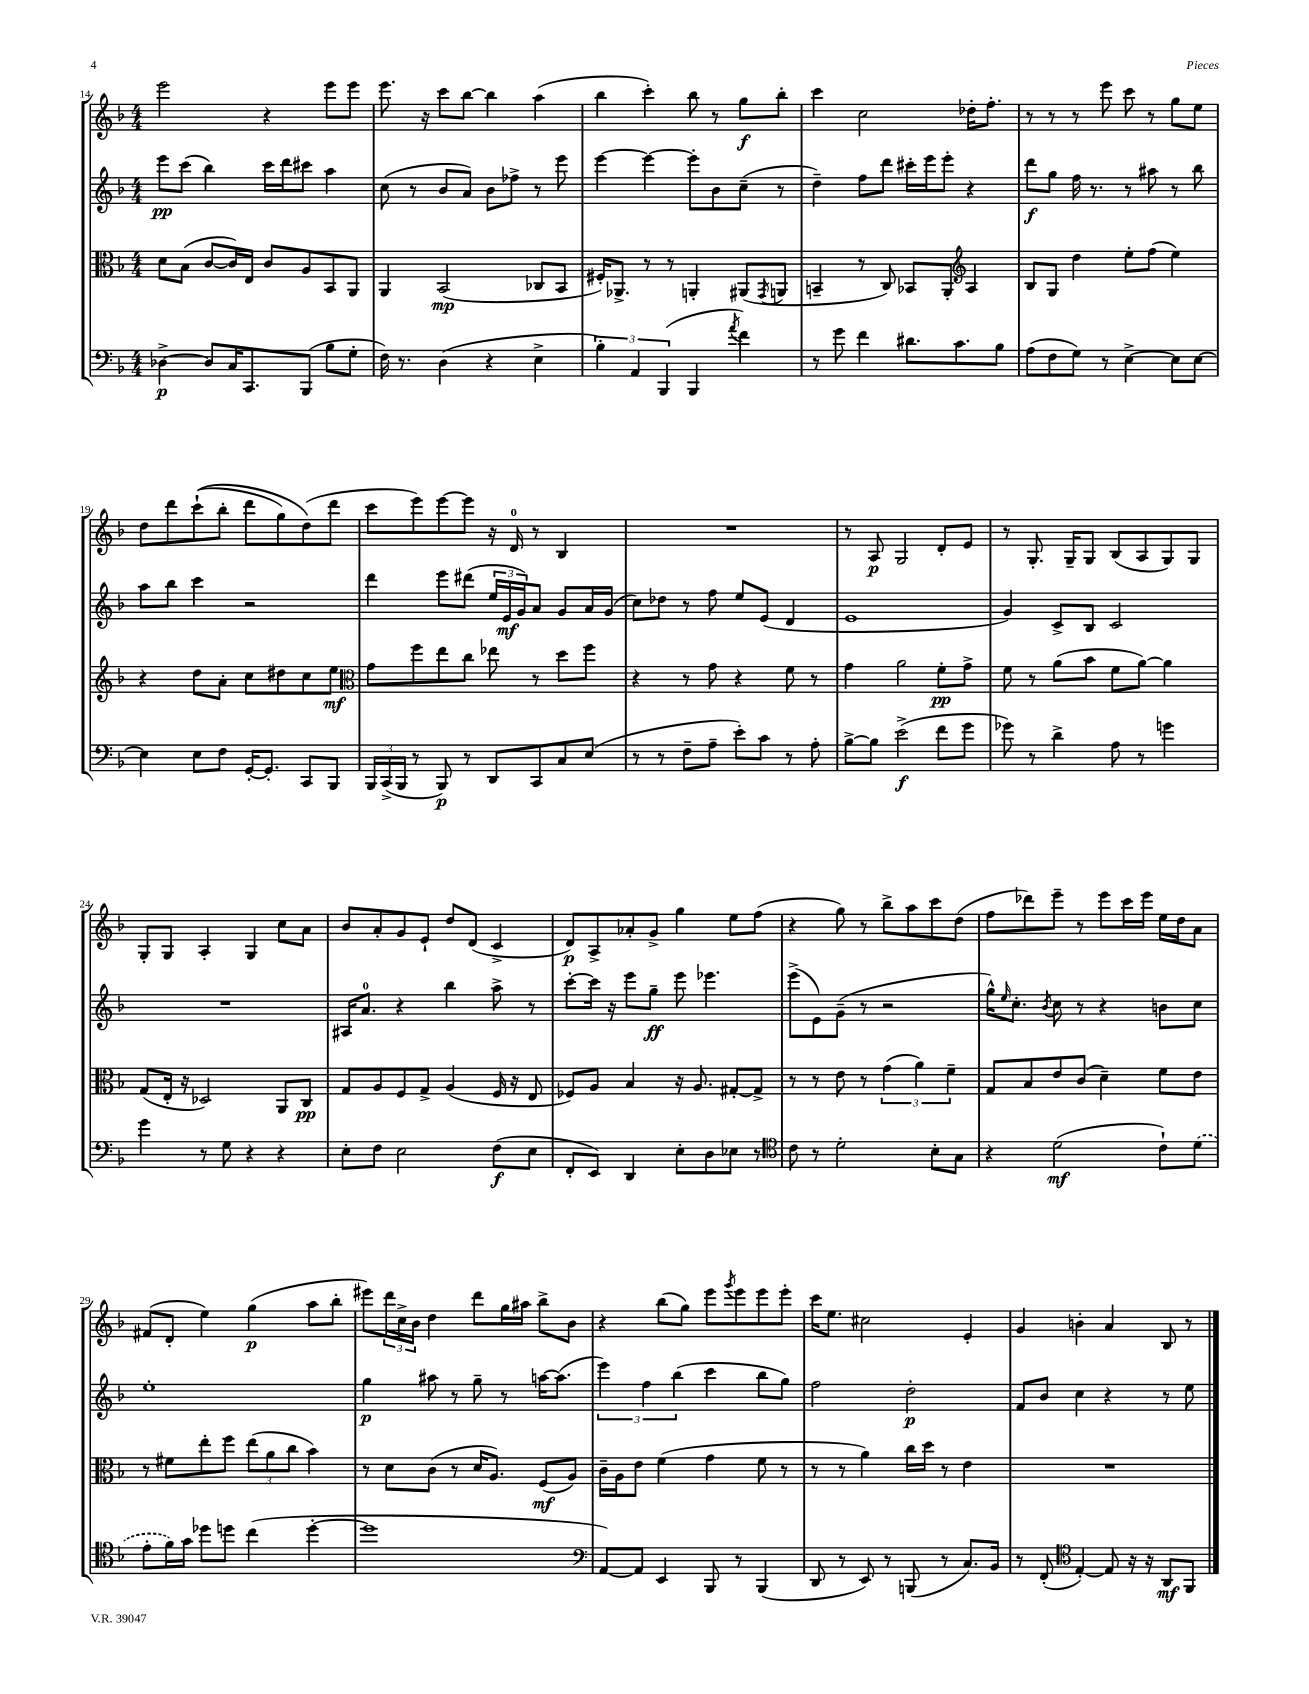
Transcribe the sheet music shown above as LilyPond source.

<<
\new StaffGroup <<
\new Staff = "s0" {
    \clef treble \key f \major \numericTimeSignature \time 4/4
    e'''2 r4 e'''8 e'''8 |
    e'''8. r16 c'''8 bes''8~ bes''4 a''4( |
    bes''4 c'''4-.) bes''8 r8 g''8\f bes''8-. |
    c'''4 c''2 des''16-. f''8.-. |
    r8 r8 r8 e'''8 c'''8 r8 g''8 e''8 |
    d''8 d'''8 c'''8-!(\( bes''8-. d'''8 g''8) d''8(\) d'''8 |
    c'''8 e'''8) e'''8~ e'''8 r16 d'16-0 r8 bes4 |
    R1 |
    r8 a8\p g2 d'8-. e'8 |
    r8 g8.-. g16-- g8 bes8( a8 g8) g8 |
    g8-. g8 a4-. g4 c''8 a'8 |
    bes'8 a'8-. g'8 e'8-! d''8 d'8( c'4-> |
    d'8\p) a8-> aes'8-. g'8-> g''4 e''8 f''8( |
    r4 g''8) r8 bes''8-> a''8 c'''8 d''8( |
    f''8 des'''8) e'''8-- r8 e'''8 c'''16 e'''16 e''16 d''16 a'8 |
    fis'8( d'8-. e''4) g''4\p( a''8 bes''8-. |
    eis'''8) \tuplet 3/2 { d'''16 c''16-> bes'16 } d''4 d'''8 g''16 ais''16 bes''8-> bes'8 |
    r4 bes''8( g''8) e'''8 \acciaccatura { g'''8 } e'''8 e'''8 e'''8-. |
    c'''16 e''8. cis''2 e'4-. |
    g'4 b'4-. a'4 bes8 r8 \bar "|." |
}
\new Staff = "s1" {
    \clef treble \key f \major \numericTimeSignature \time 4/4
    e'''8\pp c'''8( bes''4) c'''16 d'''16 cis'''8 a''4 |
    c''8( r8 bes'8 a'8) bes'8 fes''8-> r8 e'''8 |
    e'''4~ e'''4~ e'''8-. bes'8 c''8--( r8 |
    d''4--) f''8 d'''8 cis'''16-. e'''16 e'''8-. r4 |
    d'''8\f g''8 f''16 r8. r8 ais''8 r8 bes''8 |
    a''8 bes''8 c'''4 r2 |
    d'''4 e'''8 dis'''8( \tuplet 3/2 { e''16 e'16\mf g'16) } a'8 g'8 a'16 g'16( |
    c''8) des''8 r8 f''8 e''8 e'8( d'4 |
    e'1 |
    g'4) c'8-> bes8 c'2 |
    R1 |
    ais16 a'8.-0 r4 bes''4 a''8-> r8 |
    c'''8~-. c'''16 r16 e'''8 g''8--\ff e'''8 ees'''4. |
    e'''8->( e'8) g'8--( r8 r2 |
    g''16-^) \grace { e''16 } c''8.-. \acciaccatura { bes'8 } c''8 r8 r4 b'8 c''8 |
    e''1-. |
    g''4\p ais''8 r8 g''8-- r8 a''16~ a''8.( |
    \tuplet 3/2 { e'''4) f''4 bes''4( } c'''4 bes''8 g''8) |
    f''2 d''2-.\p |
    f'8 bes'8 c''4 r4 r8 e''8 \bar "|." |
}
\new Staff = "s2" {
    \clef alto \key f \major \numericTimeSignature \time 4/4
    d'8 bes8( c'8~ c'16) e16 c'8 a8 bes,8 a,8 |
    a,4 bes,2\mp( ces8 bes,8 |
    fis16-.) aes,8.-> r8 r8 a,4-. ais,8( \acciaccatura { g,8 } a,8 |
    b,4-- r8 c8) bes,8 a,8-. \clef treble a4 |
    bes8 g8 d''4 e''8-. f''8( e''4) |
    r4 d''8 a'8-. c''8 dis''8 c''8 e''8\mf |
    \clef alto g'8 f''8 e''8 c''8 ees''8 r8 d''8 f''8 |
    r4 r8 g'8 r4 f'8 r8 |
    g'4 a'2 f'8-.\pp g'8-> |
    f'8 r8 a'8( bes'8 f'8 a'8~) a'4 |
    g8( e16-. r16 des2) a,8 c8\pp |
    g8 a8 f8 g8-> a4( f16 r16 e8 |
    fes8) a8 bes4 r16 a8. gis8~-. gis8-> |
    r8 r8 e'8 r8 \tuplet 3/2 { g'4( a'4) f'4-- } |
    g8 bes8 e'8 c'8( d'4--) f'8 e'8 |
    r8 fis'8 e''8-. f''8 \tuplet 3/2 { e''8( a'8 c''8 } bes'4) |
    r8 d'8 c'8( r8 d'16 a8.) f8\mf( a8) |
    c'16-- a16 e'8 f'4( g'4 f'8 r8 |
    r8 r8 a'4) c''16 d''16 r8 e'4 |
    R1 \bar "|." |
}
\new Staff = "s3" {
    \clef bass \key f \major \numericTimeSignature \time 4/4
    des4~->\p des8 c16 c,8. bes,,8( bes8 g8-. |
    f16) r8. d4( r4 e4-> |
    \tuplet 3/2 { bes4-.) a,4 bes,,4( } bes,,4 \acciaccatura { a'8 } f'4) |
    r8 g'8 f'4 dis'8. c'8. bes8 |
    a8( f8 g8) r8 e4~-> e8 e8~ |
    e4 e8 f8 g,16~-. g,8.-. c,8 bes,,8 |
    \tuplet 3/2 { bes,,16 c,16->( bes,,16 } r8 bes,,8\p) r8 d,8 c,8 c8 e8( |
    r8 r8 f8-- a8-- e'8-.) c'8 r8 a8-. |
    bes8~-> bes8 e'2->\f( f'8 g'8 |
    ges'8) r8 d'4-> a8 r8 g'4 |
    g'4 r8 g8 r4 r4 |
    e8-. f8 e2 f8\f( e8 |
    f,8-. e,8) d,4 e8-. d8 ees8 r8 |
    \clef tenor c'8 r8 d'2-. bes8-. g8 |
    r4 d'2\mf( c'8-!) \once \slurDashed d'8( |
    e'8-. f'16) g'16 des''8 d''8 c''4( d''4~-. |
    d''1 |
    \clef bass a,8~) a,8 e,4 bes,,8 r8 bes,,4( |
    d,8 r8 e,8) r8 b,,8( r8 c8.) bes,16 |
    r8 f,8-.( \clef tenor e4~-.) e8 r16 r16 a,8\mf f,8 \bar "|." |
}
>>
>>
\layout { \context { \Score currentBarNumber = #14 } }
